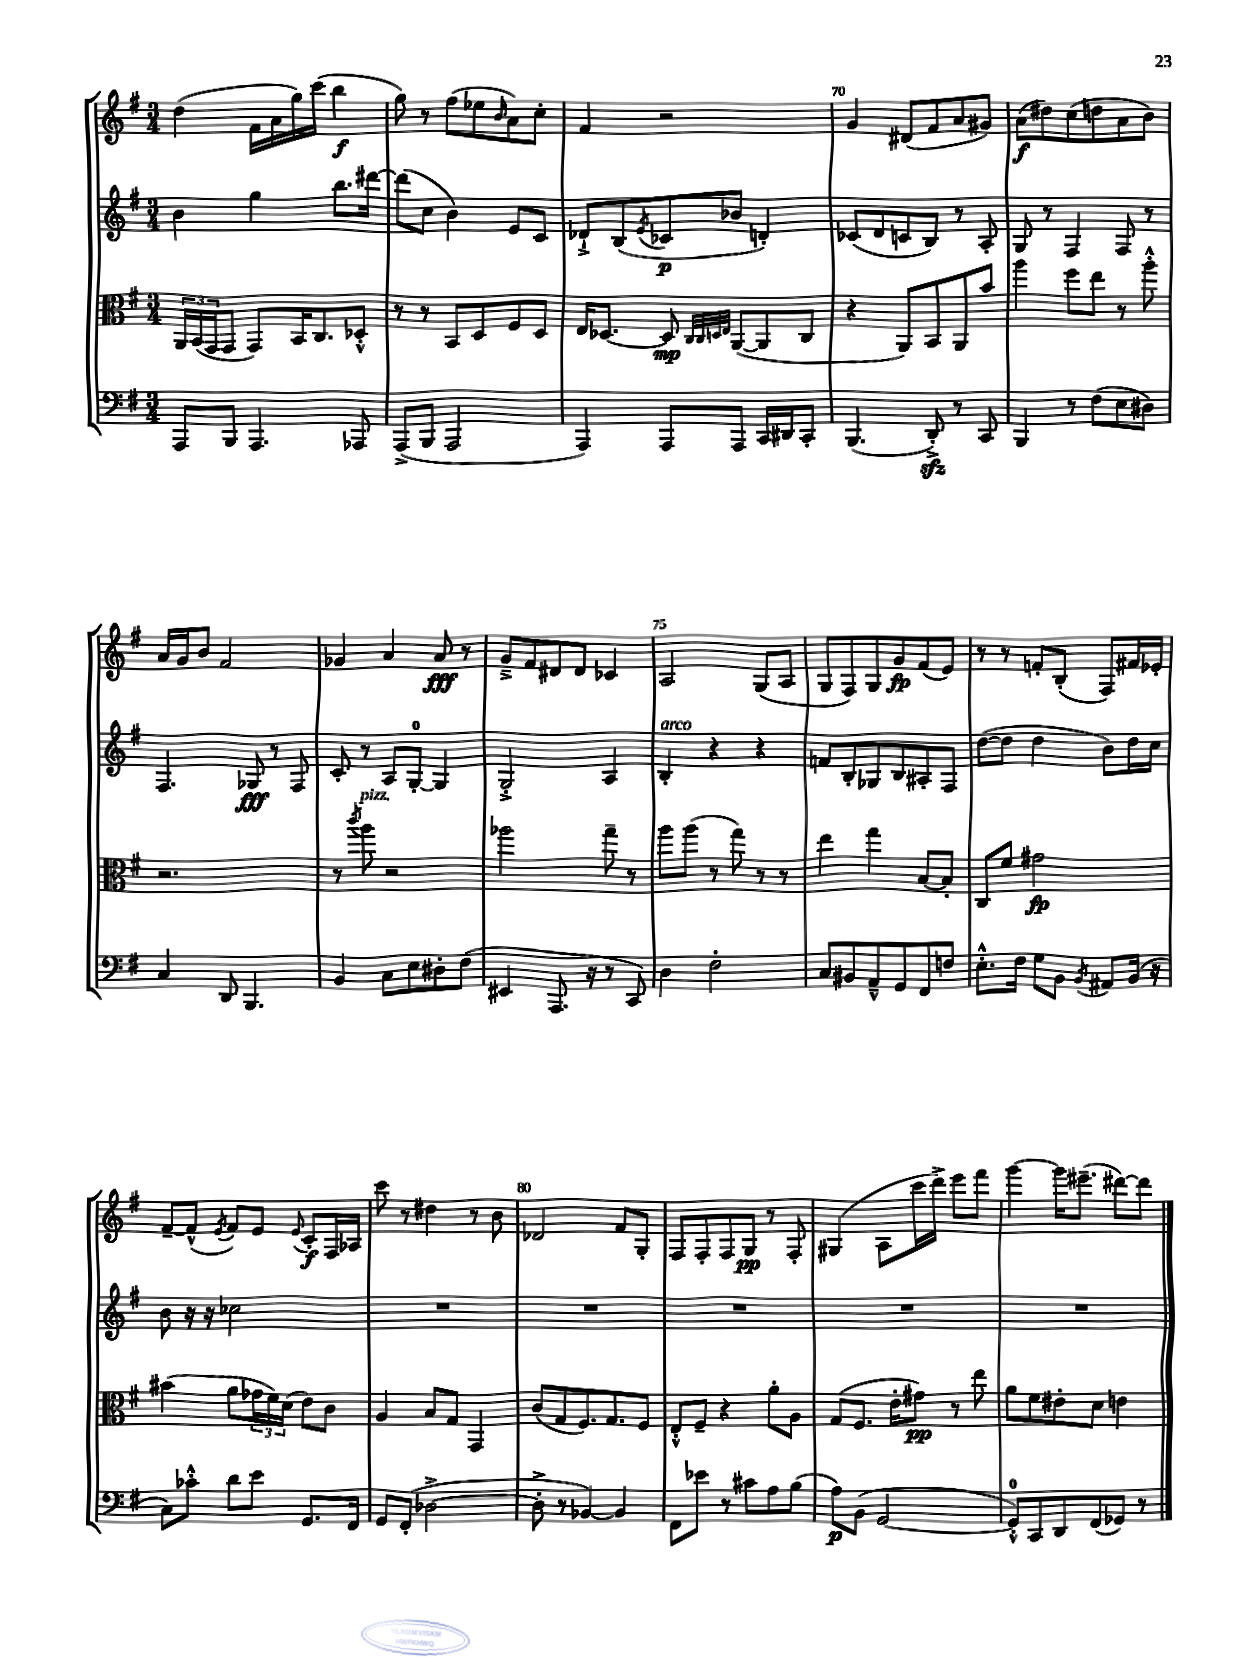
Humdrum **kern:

**kern	**dynam	**kern	**dynam	**kern	**dynam	**kern	**dynam
*part4	*part4	*part3	*part3	*part2	*part2	*part1	*part1
*staff4	*staff4	*staff3	*staff3	*staff2	*staff2	*staff1	*staff1
*clefF4	*	*clefC3	*	*clefG2	*	*clefG2	*
*k[f#]	*	*k[f#]	*	*k[f#]	*	*k[f#]	*
*M3/4	*	*M3/4	*	*M3/4	*	*M3/4	*
=67	=67	=67	=67	=67	=67	=67	=67
8AAA/L	.	24AA/LL	.	4b\	.	(4dd\	.
.	.	(24BB/	.	.	.	.	.
.	.	24GG/J	.	.	.	.	.
8BBB/J	.	8GG/J	.	.	.	.	.
4.AAA/	.	8GG/L)	.	4gg\	.	16f#\LL	.
.	.	.	.	.	.	16a\	.
.	.	16BB/K	.	.	.	16gg\)	.
.	.	8.C/	.	.	.	(16ccc\JJ	.
.	.	.	.	8.bb\L	.	4bb\	f
8AAA-X/	.	8D-X'^^/J	.	.	.	.	.
.	.	.	.	[16ddd#X\Jk	.	.	.
=68	=68	=68	=68	=68	=68	=68	=68
(8AAA^/L	.	8r	.	(8ddd#\L]	.	8gg\)	.
8BBB/J	.	8r	.	8cc\J	.	8r	.
2AAA/	.	8BB/L	.	4b\)	.	(8ff#\L	.
.	.	8D/	.	.	.	8ee-X\	.
.	.	.	.	.	.	16qqb/	.
.	.	8F#/	.	8e/L	.	8a\)	.
.	.	8D/J	.	8c/J	.	8cc'\J	.
=69	=69	=69	=69	=69	=69	=69	=69
4AAA/)	.	16E/KL	.	8d-X`^/L	.	4f#/	.
.	.	[8.D-X/J	.	.	.	.	.
.	.	.	.	(8B/	.	.	.
.	.	.	.	8qe/	.	.	.
8AAA/L	.	8D-/]	mp	8c-X/	p	2r	.
.	.	32qqC/LLL	.	.	.	.	.
.	.	32qqC/	.	.	.	.	.
.	.	32qqDn/	.	.	.	.	.
.	.	32qqE/JJJ	.	.	.	.	.
8AAA/J	.	([8AA/L	.	8b-X/J	.	.	.
16CC/LL	.	8AA/]	.	4dn'/)	.	.	.
16DD#X/J	.	.	.	.	.	.	.
8CC'/J	.	8C/J	.	.	.	.	.
=70	=70	=70	=70	=70	=70	=70	=70
(4.BBB/	.	4r	.	(8c-X/L	.	4g/	.
.	.	.	.	8d/	.	.	.
.	.	8AA/L)	.	8cn/	.	(8d#X/L	.
8DDzz'^/)	.	8BB/	.	8B/J)	.	8f#/	.
8r	.	8AA/	.	8r	.	8a/	.
8CC/	.	8b/J	.	8A'/	.	8g#X/J)	.
=71	=71	=71	=71	=71	=71	=71	=71
4BBB/	.	4aa\	.	8G/	.	(8a\L	f
.	.	.	.	8r	.	8dd#X\)	.
8r	.	8ff#\L	.	4F#/	.	(8cc\	.
(8F#\L	.	8ee\J	.	.	.	8ddn\	.
8E\	.	8r	.	8F#/	.	8a\	.
8D#X\J)	.	8aa'^^\	.	8r	.	8b\J)	.
!!LO:LB:g=z
=72	=72	=72	=72	=72	=72	=72	=72
4C/	.	2.r	.	4.F#/	.	16a/LL	.
.	.	.	.	.	.	16g/J	.
.	.	.	.	.	.	8b/J	.
8DD/	.	.	.	.	.	2f#/	.
4.BBB/	.	.	.	8G-X/	fff	.	.
.	.	.	.	8r	.	.	.
.	.	.	.	8F#/	.	.	.
=73	=73	=73	=73	=73	=73	=73	=73
4BB/	.	8r	.	8c'/	.	4g-X/	.
.	.	8qccc/	.	.	.	.	.
!	!	!LO:TX:a:i:t=pizz.	!	!	!	!	!
.	.	8aa\	.	8r	.	.	.
8C\L	.	2r	.	8A/L	.	4a/	.
8E\	.	.	.	[8G'/J	.	.	.
8D#X'\	.	.	.	4G/]	.	8a/	fff
(8F#\J	.	.	.	.	.	8r	.
=74	=74	=74	=74	=74	=74	=74	=74
4EE#X/	.	2aa-X\	.	2G'^/	.	8g~^/L	.
.	.	.	.	.	.	8f#/	.
8.AAA/	.	.	.	.	.	8d#X/	.
.	.	.	.	.	.	8d#/J	.
16r	.	.	.	.	.	.	.
8r	.	8gg~\	.	4A/	.	4c-X/	.
8CC/)	.	8r	.	.	.	.	.
=75	=75	=75	=75	=75	=75	=75	=75
!	!	!	!	!LO:TX:a:i:t=arco	!	!	!
4D\	.	8aa\L	.	4B'/	.	2A/	.
.	.	(8aa\J	.	.	.	.	.
2F#'\	.	8r	.	4r	.	.	.
.	.	8gg\)	.	.	.	.	.
.	.	8r	.	4r	.	(8G/L	.
.	.	8r	.	.	.	8A/J	.
=76	=76	=76	=76	=76	=76	=76	=76
8C/L	.	4ee\	.	8fn/L	.	8G/L	.
8BB#X/	.	.	.	8B'/	.	8F#/)	.
8AA~^^/	.	4gg\	.	8G-X/	.	8G/	.
8GG/	.	.	.	8B/	.	8g/	fp
8FF#/	.	[8B/L	.	8A#X'/	.	(8f#/	.
8Fn/J	.	8B'/J]	.	8F#/J	.	8e/J)	.
=77	=77	=77	=77	=77	=77	=77	=77
8.E'^^\L	.	8C/L	.	([8dd\L	.	8r	.
.	.	8f#/J	.	8dd\J]	.	8r	.
16F#\Jk	.	.	.	.	.	.	.
8G\L	.	2g#X\	fp	4dd\	.	8fn'/L	.
8BB\J	.	.	.	.	.	(8B'/J	.
8qBB/	.	.	.	.	.	.	.
8AA#X/L	.	.	.	8b\L)	.	8F#/L)	.
(16BB/Jk	.	.	.	16dd\L	.	16f#X/L	.
16r	.	.	.	16cc\JJ	.	16e-X'/JJ	.
!!LO:LB:g=z
=78	=78	=78	=78	=78	=78	=78	=78
8C\L)	.	(4b#X\	.	8b\	.	[8f#~/L	.
8c-X'^^\J	.	.	.	16r	.	(8f#^^/J]	.
.	.	.	.	16r	.	.	.
.	.	.	.	.	.	8qe/	.
8d\L	.	8a\L	.	2cc-X\	.	8f#/L)	.
8e\J	.	24g-X\L	.	.	.	8e/J	.
.	.	24f#\)	.	.	.	.	.
.	.	(24d\JJ	.	.	.	.	.
.	.	.	.	.	.	8qqe/	.
8.GG/L	.	8e\L)	.	.	.	8c'/L	f
.	.	8c\J	.	.	.	16F#/L	.
16FF#/Jk	.	.	.	.	.	16A-X/JJ	.
=79	=79	=79	=79	=79	=79	=79	=79
8GG/L	.	4A/	.	2.r	.	8ccc\	.
(8FF#'/J	.	.	.	.	.	8r	.
[2D-X^\	.	8B/L	.	.	.	4dd#X\	.
.	.	8G/J	.	.	.	.	.
.	.	4GG/	.	.	.	8r	.
.	.	.	.	.	.	8b\	.
=80	=80	=80	=80	=80	=80	=80	=80
8D-'^\]	.	(8c/L	.	2.r	.	2d-X/	.
8r	.	8G/	.	.	.	.	.
[4BB-X/)	.	8.F#/)	.	.	.	.	.
.	.	8.G/	.	.	.	.	.
4BB-/]	.	.	.	.	.	8f#/L	.
.	.	8F#/J	.	.	.	8G'/J	.
=81	=81	=81	=81	=81	=81	=81	=81
8FF#\L	.	8E'^^/L	.	2.r	.	8F#/L	.
8e-X\J	.	8F#~/J	.	.	.	8F#'/	.
8r	.	4r	.	.	.	8F#/	.
8c#X\L	.	.	.	.	.	8G/J	pp
8A\	.	8a'\L	.	.	.	8r	.
(8B\J	.	8A\J	.	.	.	8F#'/	.
=82	=82	=82	=82	=82	=82	=82	=82
8A\L)	p	(8G/L	.	2.r	.	(4G#X/	.
(8BB\J	.	8.F#/J	.	.	.	.	.
[2GG/	.	.	.	.	.	8A\L	.
.	.	16e'\KL	.	.	.	.	.
.	.	8g#X\J)	pp	.	.	16ccc\L	.
.	.	.	.	.	.	16ddd^\JJ)	.
.	.	8r	.	.	.	8eee\L	.
.	.	8ee\	.	.	.	8fff#\J	.
=83	=83	=83	=83	=83	=83	=83	=83
8GG'^^/L])	.	8a\L	.	2.r	.	[4ggg\	.
8CC/	.	8f#\	.	.	.	.	.
8DD/	.	8e#X'\	.	.	.	16ggg\KL]	.
.	.	.	.	.	.	(8.eee#X~\J	.
(8FF#/	.	8d\J	.	.	.	.	.
8GG-X/J)	.	4en\	.	.	.	[8ddd#X\L)	.
8r	.	.	.	.	.	8ddd#\J]	.
==	==	==	==	==	==	==	==
*-	*-	*-	*-	*-	*-	*-	*-
